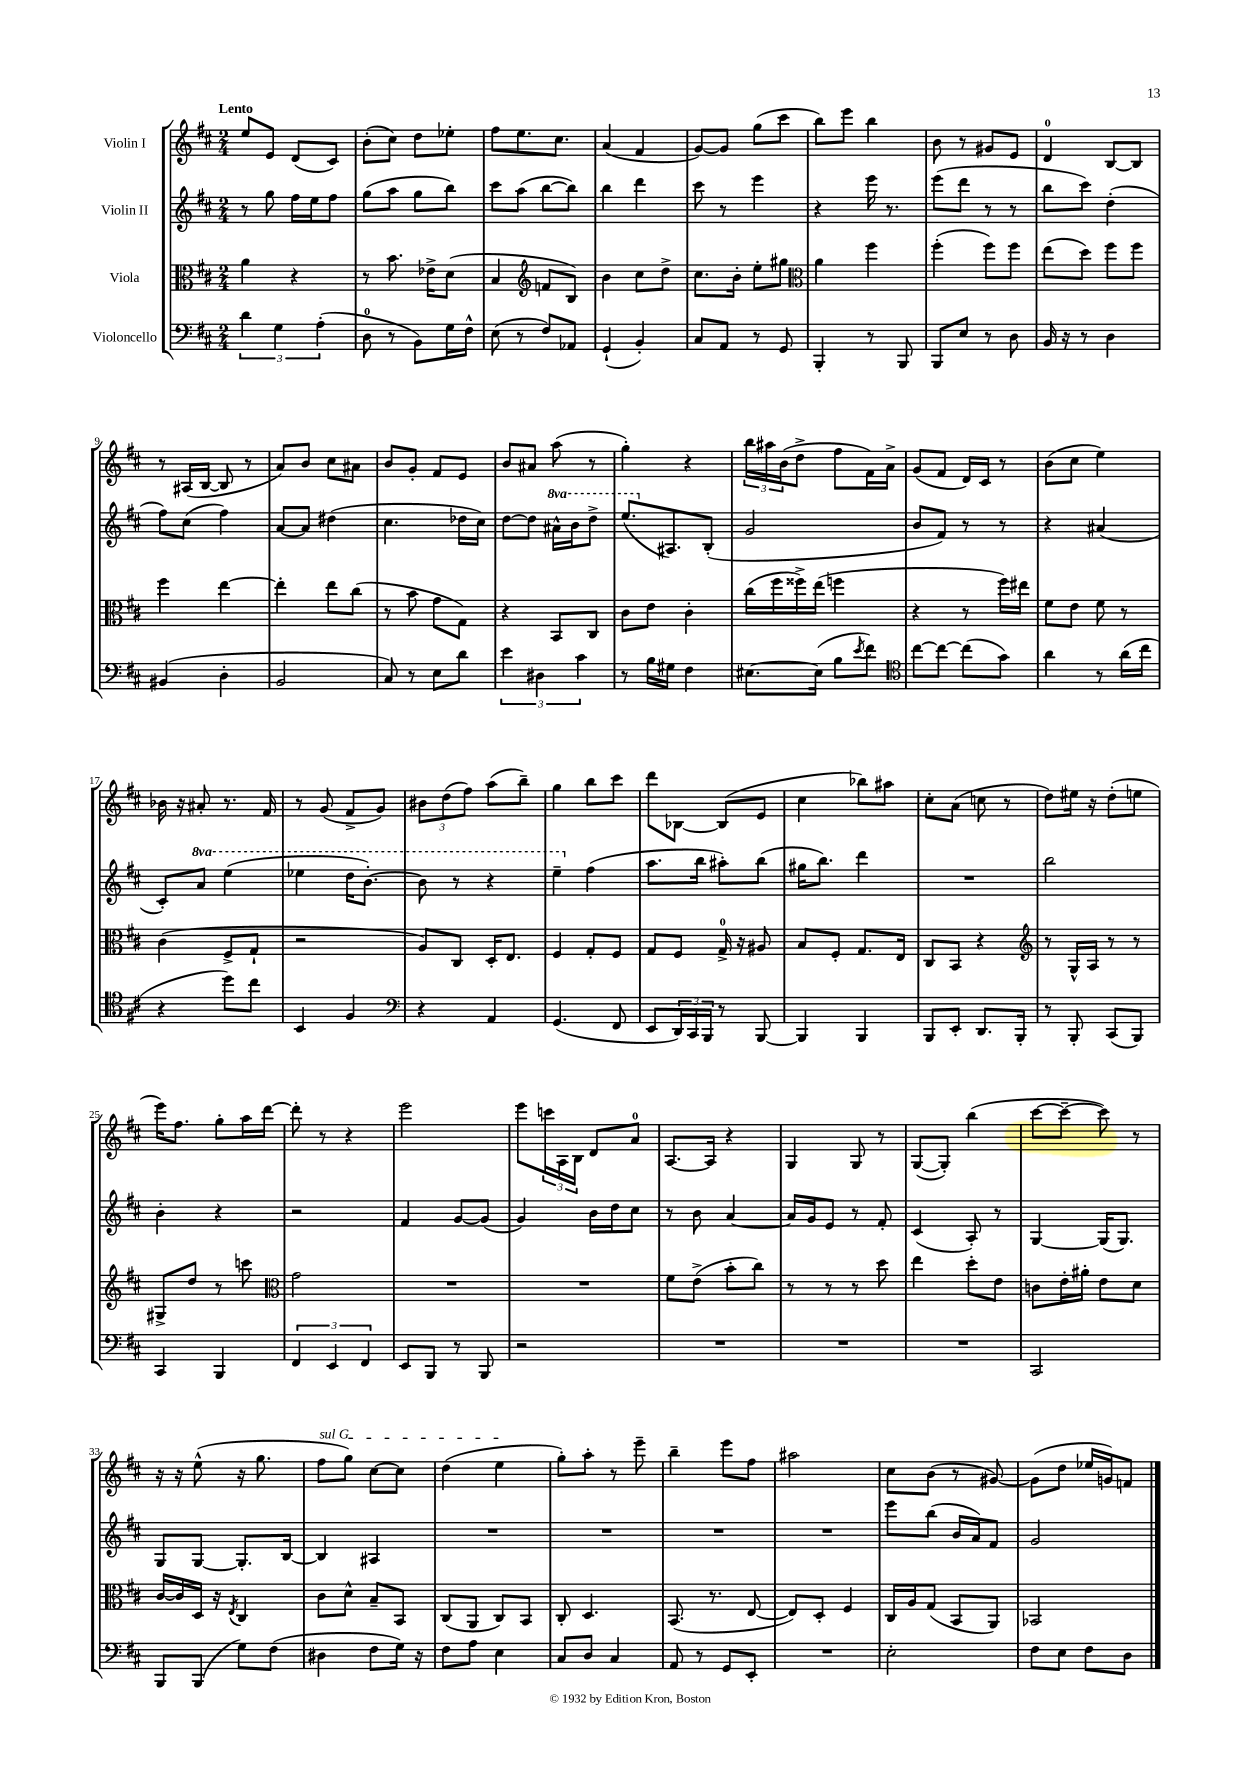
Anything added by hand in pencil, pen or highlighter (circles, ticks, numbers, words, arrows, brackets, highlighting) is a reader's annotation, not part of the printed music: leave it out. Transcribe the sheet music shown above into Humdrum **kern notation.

**kern	**kern	**kern	**kern
*staff4	*staff3	*staff2	*staff1
*clefF4	*clefC3	*clefG2	*clefG2
*k[f#c#]	*k[f#c#]	*k[f#c#]	*k[f#c#]
*M2/4	*M2/4	*M2/4	*M2/4
6d\	4a\	8r	8ee/L
.	.	8gg\	8e/J
6G\	.	.	.
.	4r	16ff#\LL	(8d/L
.	.	16ee\J	.
(6A'\	.	.	.
.	.	8ff#\J	8c#/J)
=	=	=	=
8D\	8r	(8gg\L	(8b'\L
8r	8.b\	8aa\J	8cc#\J)
8BB\L)	.	8gg\L	8dd\L
.	16e-^\LK	.	.
16G\L	(8d\J	8bb\J)	8ee-'\J
16F#^^\JJ	.	.	.
=	=	=	=
(8E\	4B/	8ccc#\L	8ff#\L
8r	.	(8aa\J	8.ee\
*	*clefG2	*	*
8F#/L)	8f/L	[8bb\L	.
.	.	.	8.cc#\J
8AA-/J	8B/J)	8bb\]J)	.
=	=	=	=
(4GG`/	4b\	4bb\	(4a/
4BB'/)	8cc#\L	4ddd\	4f#/
.	8dd^\J	.	.
=	=	=	=
8C#/L	8.cc#\L	8ccc#\	[8g/L)
8AA/J	.	8r	8g/]J
.	16b'\Jk	.	.
8r	8ee'\L	4eee\	(8gg\L
8GG/	8gg#\J	.	8ccc#\J
=	=	=	=
*	*clefC3	*	*
4BBB'/	4a\	4r	8bb\L)
.	.	.	8eee\J
8r	4ff#\	16eee\	4bb\
.	.	8.r	.
8BBB/	.	.	.
=	=	=	=
8BBB/L	(4ff#'\	(8eee\L	8b\
8E/J	.	8ddd\J	8r
8r	8ff#\L)	8r	8g#/L
8D\	8ff#\J	8r	8e/J
=	=	=	=
16BB/	(8ee\L	8bb\L	4d/
16r	.	.	.
8r	8dd\J)	8ccc#\J)	.
4D\	8ff#\L	(4dd'\	[8B/L
.	8ff#\J	.	8B/]J
=	=	=	=
(4BB#/	4ff#\	8ff#\L)	8r
.	.	(8cc#\J	(16A#/LL
.	.	.	[16B/JJ
4D'\	[4ee\	4ff#\)	8B/]
.	.	.	8r
=	=	=	=
2BB/	4ee'\]	[8a/L	8a/L)
.	.	8a/]J	8b/J
.	8ee\L	(4dd#\	8cc#\L
.	(8cc#\J	.	8a#\J
=	=	=	=
8C#/)	8r	4.cc#\	8b/L
8r	8b\	.	8g'/J
8E\L	8g\L	.	8f#/L
8d\J	8G\J)	16dd-\LL	8e/J
.	.	16cc#\JJ)	.
=	=	=	=
6e\	4r	[8dd\L	8b/L
.	.	8dd\]J	8a#/J
6D#\	.	.	.
.	8BB/L	16aa#^^\LL	(8aa\
.	.	16bb\J	.
6c#\	.	.	.
.	8C#/J	8ddd^\J	8r
=	=	=	=
8r	8c#\L	(8.eee/L	4gg'\)
16B\LL	8e\J	.	.
16G#\JJ	.	8.A#/)	.
4F#\	4c#'\	.	4r
.	.	(8B'/J	.
=	=	=	=
[8.E#\L	(16cc#\LL	2g/	24bb\LL
.	.	.	24aa#\
.	16ff#\	.	.
.	.	.	(24b\J
.	16ff##^\)	.	8dd^\J
(16E#\]Jk	(16ee\JJ	.	.
8B\L	4ff\	.	8ff#\L
8qe/	.	.	.
8f#\J)	.	.	16f#\L)
.	.	.	16a^\JJ
=	=	=	=
*clefC4	*	*	*
[8cc#\L	4r	8b/L	(8g/L
8cc#\_J	.	8f#/J)	8f#/J
(8cc#\]L	8r	8r	16d/LL)
.	.	.	16c#/JJ
8g\J)	16ff#\LL)	8r	8r
.	16ee#\JJ	.	.
=	=	=	=
4a\	8f#\L	4r	(8b\L
.	8e\J	.	8cc#\J
8r	8f#\	(4a#/	4ee\)
(16a\LL	8r	.	.
16cc#\JJ	.	.	.
=	=	=	=
4r	(4c#\	8c#'/L)	16b-\
.	.	.	16r
.	.	8aa/J	8a#'/
8dd\L)	8F#^/L	(4eee\	8.r
8cc#\J	8G`/J	.	.
.	.	.	16f#/
=	=	=	=
4BB/	2r	4eee-\	8r
.	.	.	(8g/
4F#/	.	16ddd\LK	8f#^/L
.	.	[8.bb'\J)	.
.	.	.	8g/J)
=	=	=	=
*clefF4	*	*	*
4r	8A/L)	8bb\]	12b#\L
.	.	.	(12dd\
.	8C#/J	8r	.
.	.	.	12ff#\J)
4AA/	16D'/LK	4r	(8aa\L
.	8.E/J	.	.
.	.	.	8bb~\J)
=	=	=	=
(4.GG/	4F#/	4eee~\	4gg\
.	8G'/L	(4ff#\	8bb\L
8FF#/	8F#/J	.	8ccc#\J
=	=	=	=
8EE/L	8G/L	8.aa\L	8ddd\L
24DD/L)	8F#/J	.	[8B-\J
24CC#/	.	.	.
.	.	16bb\Jk	.
24BBB/JJ	.	.	.
8r	16G^/	8aa#'\L)	(8B-/]L
.	16r	.	.
[8BBB/	8A#/	(8bb\J	8e/J
=	=	=	=
4BBB/]	8B/L	16gg#\LK	4cc#\
.	.	8.bb\J)	.
.	8F#'/J	.	.
4BBB/	8.G/L	4ddd\	8bb-\L)
.	.	.	8aa#\J
.	16E/Jk	.	.
=	=	=	=
8BBB/L	8C#/L	2r	8cc#'\L
8EE'/J	8BB/J	.	(8a\J
8.DD/L	4r	.	8cc\
.	.	.	8r
16BBB'/Jk	.	.	.
=	=	=	=
*	*clefG2	*	*
8r	8r	2bb\	8dd\L)
8BBB'/	16G^^/LL	.	16ee#\Jk
.	16A/JJ	.	16r
(8CC#/L	8r	.	(8dd'\L
8BBB/J)	8r	.	8ee\J
=	=	=	=
4CC#/	8G#^/L	4b'\	16eee\LK)
.	.	.	8.ff#\J
.	8dd/J	.	.
4BBB/	8r	4r	8gg'\L
.	8ccc\	.	16aa\L
.	.	.	[16ddd\JJ
=	=	=	=
*	*clefC3	*	*
6FF#/	2g\	2r	8ddd'\]
.	.	.	8r
6EE/	.	.	.
.	.	.	4r
6FF#/	.	.	.
=	=	=	=
8EE/L	2r	4f#/	2eee\
8BBB/J	.	.	.
8r	.	[8g/L	.
8BBB/	.	(8g/]J	.
=	=	=	=
2r	2r	4g/)	8eee\L
.	.	.	24ccc\L
.	.	.	24A\
.	.	.	24B\JJ
.	.	16b\LL	8d/L
.	.	16dd\J	.
.	.	8cc#\J	8a/J
=	=	=	=
2r	8f#\L	8r	[8.A/L
.	(8e^\J	8b\	.
.	.	.	16A/]Jk
.	8b'\L	[4a/	4r
.	8cc#\J)	.	.
=	=	=	=
2r	8r	16a/]LL	4G/
.	.	16g/J	.
.	8r	8e/J	.
.	8r	8r	8G/
.	8dd\	8f#'/	8r
=	=	=	=
2r	4ee\	(4c#/	([8G/L
.	.	.	8G'/]J)
.	8dd'\L	8A'/)	(4bb\
.	8e\J	8r	.
=	=	=	=
2CC#/	8c\L	[4G/	[8ccc#\L
.	16e'\L	.	8ccc#~\_J
.	16a#'\JJ	.	.
.	8e\L	(16G/]LK	8ccc#\])
.	.	8.G/J)	.
.	8d\J	.	8r
=	=	=	=
8BBB/L	[16c#/LL	8G/L	16r
.	16c#/]	.	16r
(8BBB/J	16D/JJ	[8G/J	(8ee^^\
.	16r	.	.
.	8qE/	.	.
8G\L)	4C#/	8.G'/]L	16r
.	.	.	8.gg\
(8F#\J	.	.	.
.	.	[16B/Jk	.
=	=	=	=
4D#\	8c#\L	4B/]	8ff#\L
.	8d^^\J	.	8gg\J)
8F#\L	8B~/L	4A#/	[8cc#\L
16G\Jk)	8BB/J	.	8cc#\]J
16r	.	.	.
=	=	=	=
8F#\L	(8C#/L	2r	(4dd\
8A\J	8AA/J	.	.
4E\	8C#/L)	.	4ee\
.	8BB/J	.	.
=	=	=	=
8C#/L	8C#'/	2r	8gg'\L)
8D/J	4.D/	.	8aa'\J
4C#/	.	.	8r
.	.	.	8eee~\
=	=	=	=
8AA/	(8.BB/	2r	4bb~\
8r	.	.	.
.	8.r	.	.
8GG/L	.	.	8eee\L
8EE'/J	[8E/	.	8ff#\J
=	=	=	=
2r	8E/]L)	2r	2aa#\
.	8D'/J	.	.
.	4F#/	.	.
=	=	=	=
2E'\	16C#/LL	8eee\L	8cc#\L
.	16A/J	.	.
.	(8G/J	(8bb\J	(8b\J
.	8BB/L	16b/LL	8r
.	.	16a/J)	.
.	8AA/J)	8f#/J	[8g#/)
=	=	=	=
8F#\L	2BB-/	2g/	(8g#\]L
8E\J	.	.	8dd\J
8F#\L	.	.	16ee-/LL
.	.	.	16g/J)
8D\J	.	.	8f/J
==	==	==	==
*-	*-	*-	*-
